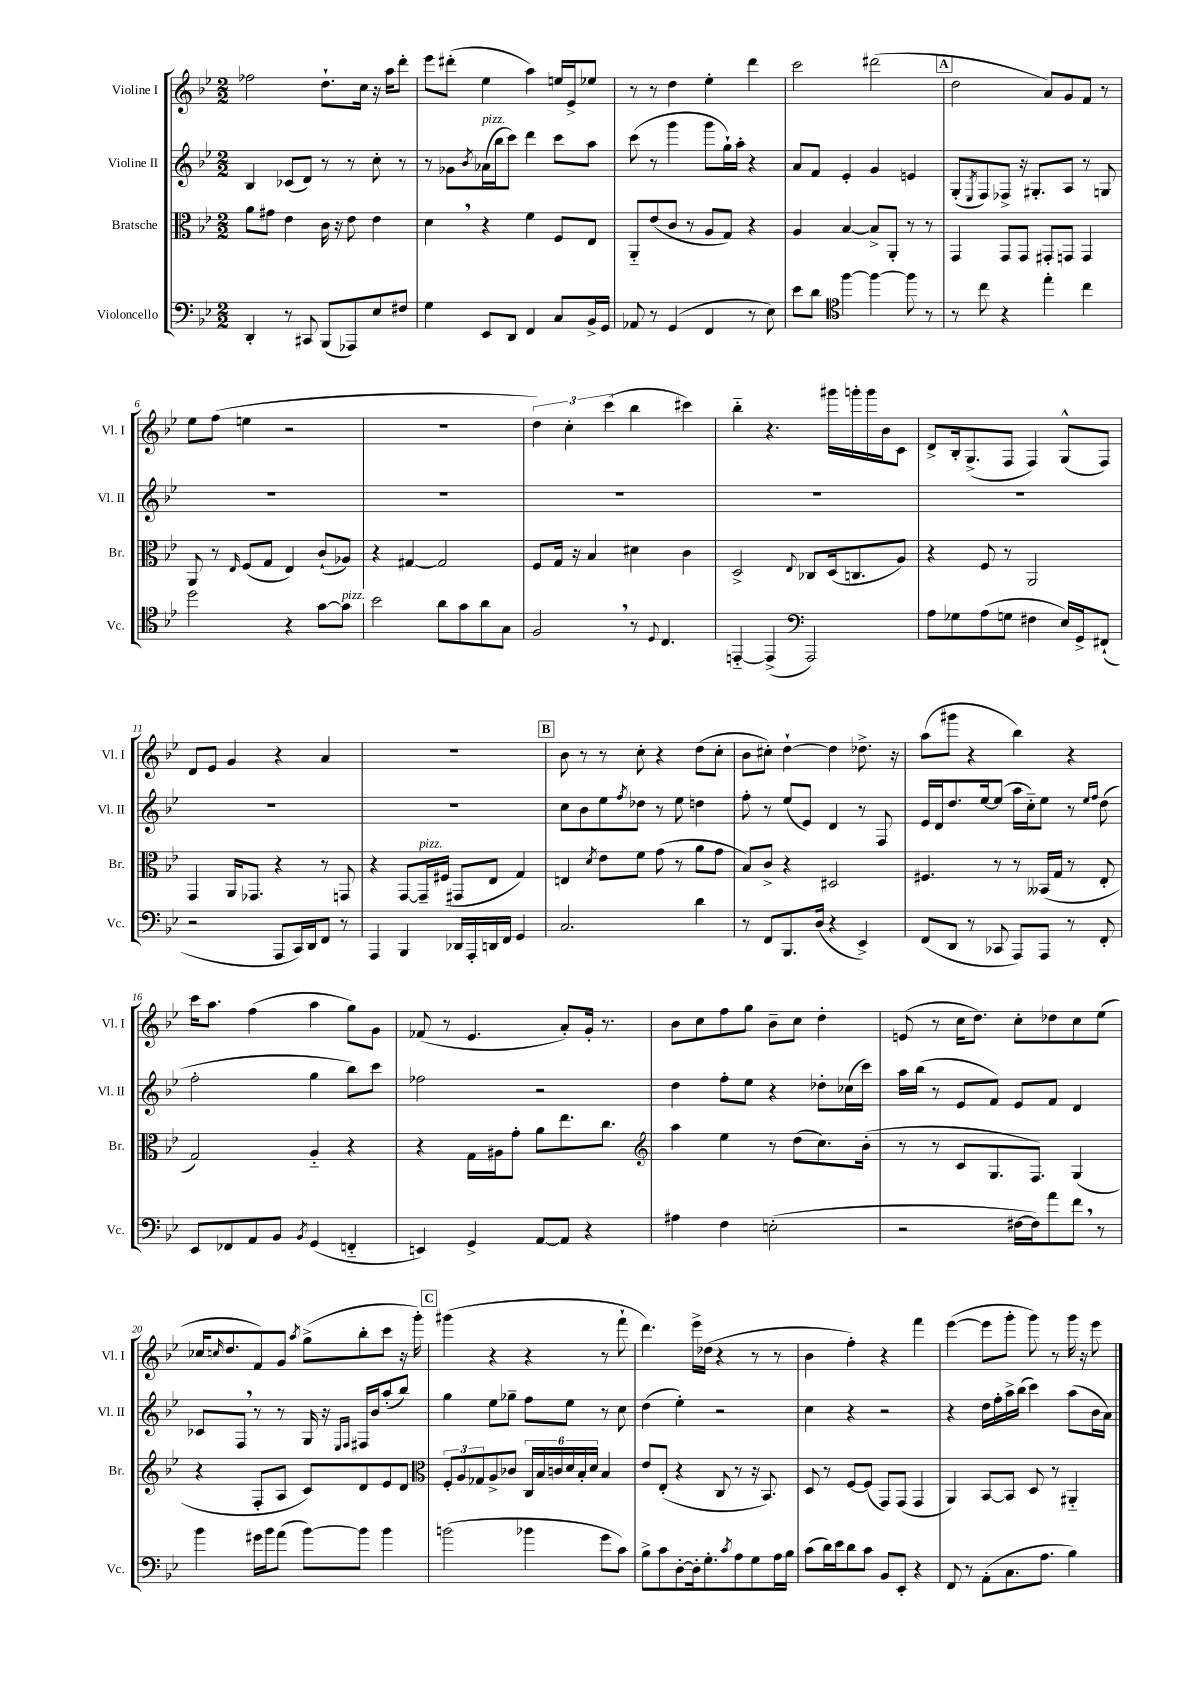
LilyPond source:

<<
\new StaffGroup <<
\new Staff = "s0" \with { instrumentName = "Violine I" shortInstrumentName = "Vl. I" } {
    \clef treble \key bes \major \numericTimeSignature \time 2/2
    fes''2 d''8.-! c''16 r16 a''16 d'''8-. |
    ees'''8 dis'''8-.( ees''4 a''4) e''16 ees'16-> ees''8 |
    r8 r8 d''4 ees''4-. d'''4 |
    c'''2 dis'''2( |
    \mark \markup { \box "A" } d''2 a'8) g'8 f'8 r8 |
    ees''8 f''8( e''4 r2 |
    R1 |
    \tuplet 3/2 { d''4) c''4-. c'''4( } bes''4 cis'''4) |
    bes''4-_ r4. gis'''16 g'''16-. g'''16 bes'16 c'8 |
    d'8-> bes16-. g8.->( f8 f4) g8-^( f8) |
    d'8 ees'8 g'4 r4 a'4 |
    R1 |
    \mark \markup { \box "B" } bes'8 r8 r8 c''8-. r4 d''8( c''8-. |
    bes'8 cis''8-.) d''4~-! d''4 des''8.-> r16 |
    a''8( gis'''8 r4 bes''4) r4 |
    c'''16 a''8. f''4( a''4 g''8) g'8 |
    fes'8( r8 ees'4. a'8-.) g'16-. r8. |
    bes'8 c''8 f''8 g''8 bes'8-- c''8 d''4-. |
    e'8( r8 c''16 d''8.) c''8-. des''8 c''8 ees''8( |
    ces''16 \grace { c''16 } d''8. f'8) g'8 \acciaccatura { a''8 } g''8->( bes''8-. c'''8 r16 g'''16-.) |
    \mark \markup { \box "C" } gis'''4( r4 r4 r8 f'''8-! |
    d'''4.) ees'''16-> des''16( r4 r8 r8 |
    bes'4 f''4-.) r4 f'''4 |
    ees'''4~( ees'''8 g'''8-. g'''8) r8 g'''16 r16 ees'''8 \bar "|." |
}
\new Staff = "s1" \with { instrumentName = "Violine II" shortInstrumentName = "Vl. II" } {
    \clef treble \key bes \major \numericTimeSignature \time 2/2
    bes4 ces'8( d'8) r8 r8 c''8-. r8 |
    r8 ges'8 \acciaccatura { bes'8 } aes'16^\markup { \italic "pizz." }( bes''16 c'''8) d'''4 c'''8 a''8 |
    c'''8( r8 g'''4 g'''8 g''16-!) a''16-. r4 |
    a'8 f'8 ees'4-. g'4 e'4 |
    \mark \markup { \box "A" } g8-.( \acciaccatura { ees8 } f8) fes8-> r16 gis8.-. a8 r8 g8 |
    R1 |
    R1 |
    R1 |
    R1 |
    R1 |
    R1 |
    R1 |
    \mark \markup { \box "B" } c''8 bes'8 ees''8 \acciaccatura { f''8 } des''8 r8 ees''8 d''4 |
    f''8-. r8 ees''8( ees'8) d'4 r8 f8 |
    ees'16 d'16 d''8. ees''16~ ees''8( a''16 c''16-_) ees''8 r8 \grace { ees''16 f''16 } d''8( |
    f''2-. g''4 bes''8) c'''8 |
    fes''2 r2 |
    d''4 f''8-. ees''8 r4 des''8-. ces''16( c'''16) |
    a''16 bes''16( r8 ees'8 f'8) ees'8 f'8 d'4 |
    ces'8 f8 \breathe r8 r8 g16 r16 \grace { ees16 f16 } fis16 bes'16 a''8-.( bes''8) |
    \mark \markup { \box "C" } g''4 ees''8 ges''8-- f''8 ees''8 r8 c''8 |
    d''4( ees''4-.) r2 |
    c''4 r4 r2 |
    r4 d''16 f''16-. a''16-> bes''16( c'''4) a''8( bes'16 a'16) \bar "|." |
}
\new Staff = "s2" \with { instrumentName = "Bratsche" shortInstrumentName = "Br." } {
    \clef alto \key bes \major \numericTimeSignature \time 2/2
    a'8 gis'8 ees'4 c'16 r16 ees'8 ees'4 |
    d'4 \breathe r4 f'4 f8 ees8 |
    a,8-_ ees'8( c'8 r8 a8 g8) r4 |
    a4 bes4~ bes8-> a,8-. r8 r8 |
    \mark \markup { \box "A" } g,4 g,8 g,8 gis,8-. g,8 g,4 |
    a,8 r8 \grace { ees16 } f8( g8 ees4) c'8-!( aes8) |
    r4 gis4~ gis2 |
    f8 g16 r16 bes4 dis'4 c'4 |
    d2-> \appoggiatura { ees8 } ces8 d16( c8. a8) |
    r4 f8 r8 a,2 |
    g,4 a,16 ges,8. r4 r8 g,8 |
    r4 g,8~ g,16--^\markup { \italic "pizz." } fis16( gis,8 ees8 g4) |
    \mark \markup { \box "B" } e4 \acciaccatura { d'8 } ees'8 f'8 g'8( r8 a'8 g'8 |
    bes8) c'8-> r4 dis2 |
    fis4. r8 r8 beses,16( g16 r8 ees8-. |
    g2) a4-_ r4 |
    r4 g16 ais16 g'8-. a'8 ees''8. c''8. |
    \clef treble a''4 ees''4 r8 d''8( c''8.) bes'16-.( |
    r8 r8 c'8 g8. f8.) g4( |
    r4 f8-. a8 c'8) d'8 ees'8 d'8 |
    \mark \markup { \box "C" } \clef alto \tuplet 3/2 { f8-. a8 ges8 } a8-> ces'8 \tuplet 6/4 { c16 bes16 c'16 d'16 bes16-. d'16 } bes4 |
    ees'8 ees8-.( r4 c8 r8 r16 bes,8.) |
    d8 r8 f8~ f8( g,8) g,8( g,4 |
    a,4) bes,8~ bes,8 d8 r8 ais,4-_ \bar "|." |
}
\new Staff = "s3" \with { instrumentName = "Violoncello" shortInstrumentName = "Vc." } {
    \clef bass \key bes \major \numericTimeSignature \time 2/2
    d,4-. r8 cis,8 bes,,8( aes,,8) ees8 fis8 |
    g4 ees,8 d,8 f,4 c8 bes,16-> g,16 |
    aes,8 r8 g,4( f,4 r8 ees8) |
    ees'8 d'8 \clef tenor f''4~ f''4~ f''8 r8 |
    \mark \markup { \box "A" } r8 c''8 r4 ees''4-. c''4 |
    d''2 r4 g'8~ g'8^\markup { \italic "pizz." } |
    bes'2 a'8 g'8 a'8 g8 |
    f2 \breathe r8 \appoggiatura { d8 } c4. |
    e,4~-_ e,4->( \clef bass a,,2) |
    a8 ges8 a8( g8 fis4 ees16) g,16-> fis,8-!( |
    r2 a,,8 c,16) d,16 f,8 r8 |
    a,,4 bes,,4 des,16 a,,16-. d,16 f,16 g,4 |
    \mark \markup { \box "B" } c2. d'4 |
    r8 f,8 bes,,8. d16( r4 ees,4->) |
    f,8( d,8 r8 ces,8 a,,8) a,,8 r8 f,8-. |
    ees,8 fes,8 a,8 bes,8 \acciaccatura { bes,8 } g,4( f,4-_ |
    e,4) g,4-> a,8~ a,8 r4 |
    ais4 f4 e2-.( |
    r2 fis16~ fis16) a'8 f'8 \breathe r8 |
    bes'4 gis'16 bes'16 a'8( bes'8~) bes'8 bes'4 |
    \mark \markup { \box "C" } b'2( bes'4 g'8 c'8) |
    bes8-> c'8 d8~-. d16-. g8.-. \acciaccatura { c'8 } a8 g8 a16 bes16 |
    c'8( d'16) ees'16 d'8 c'8 bes,8 ees,8-. r4 |
    f,8 r8 a,8-.( c8. a8. bes4) \bar "|." |
}
>>
>>
